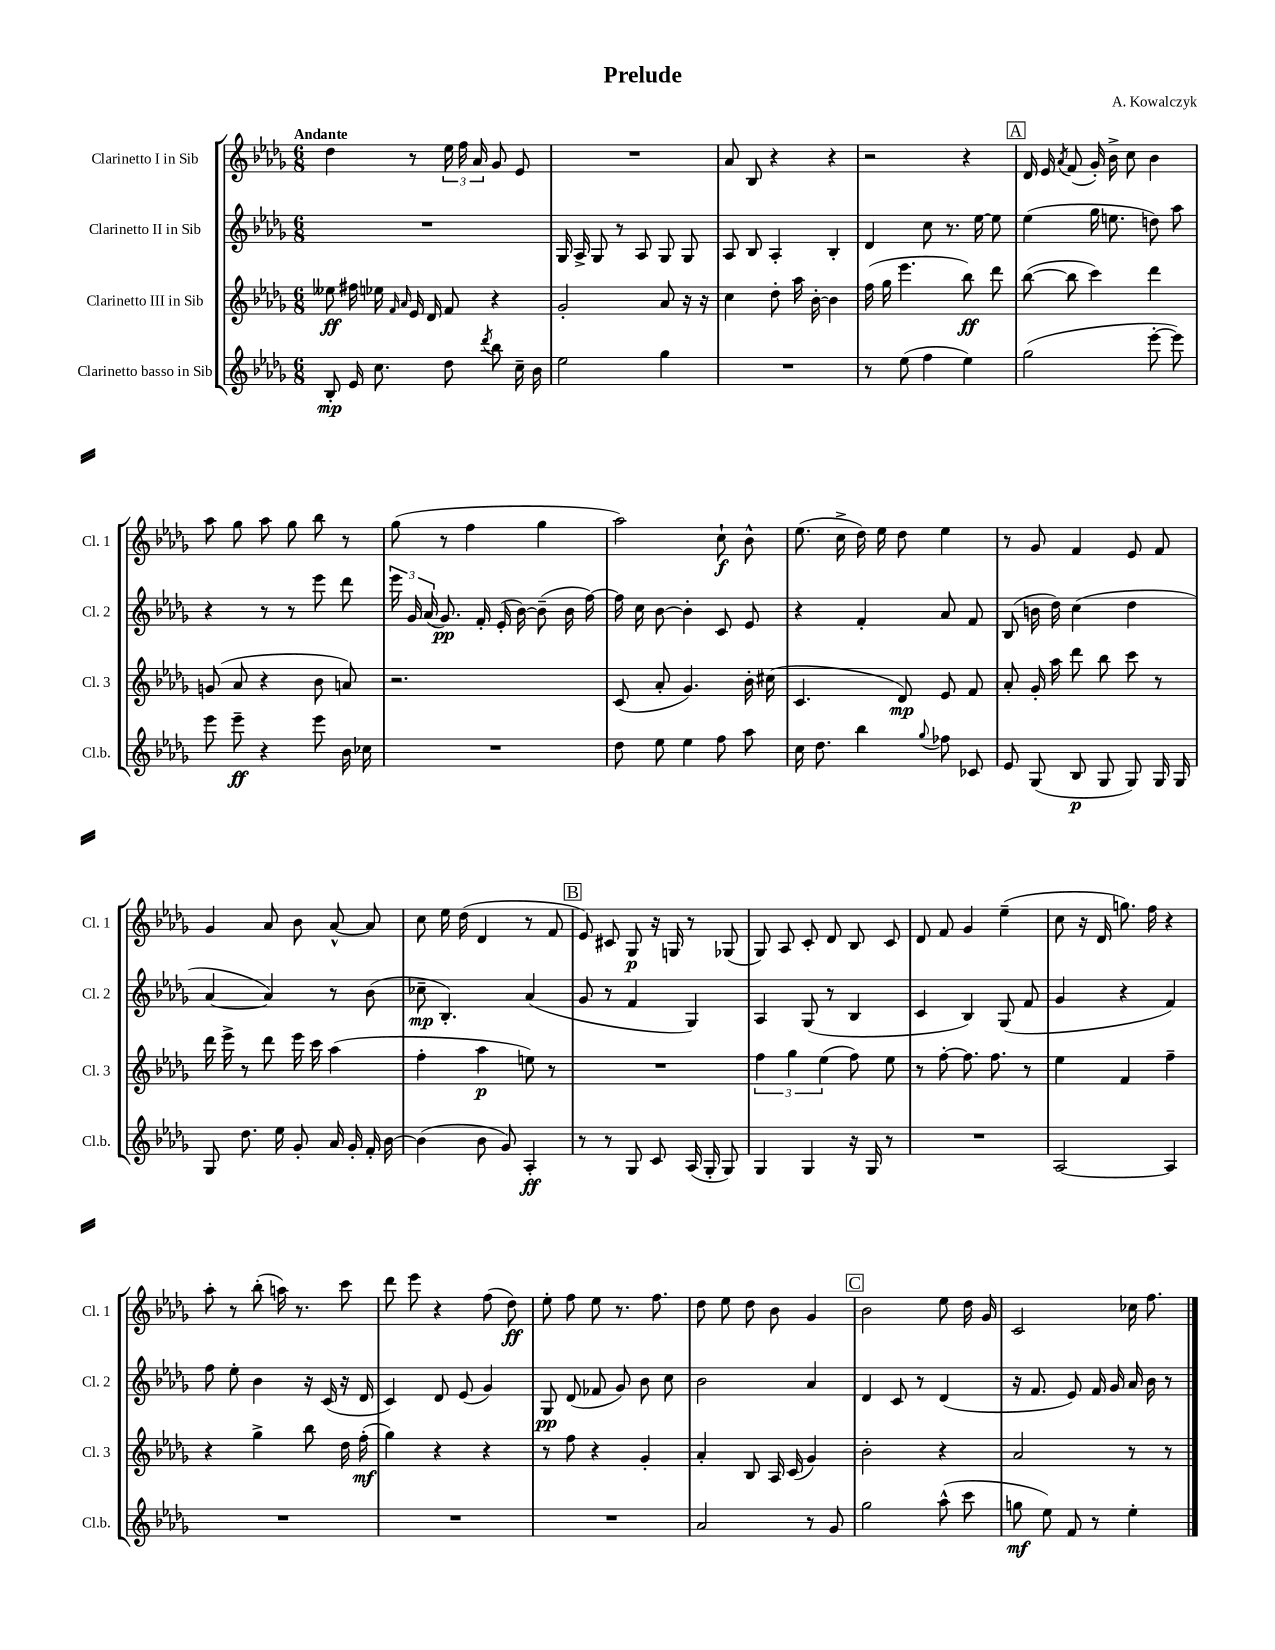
\header { title = "Prelude" composer = "A. Kowalczyk" }
<<
\new StaffGroup <<
\new Staff = "s0" \with { instrumentName = "Clarinetto I in Sib" shortInstrumentName = "Cl. 1" } {
    \clef treble \key des \major \numericTimeSignature \time 6/8 \tempo "Andante"
    \autoBeamOff des''4 r8 \tuplet 3/2 { ees''16 f''16 aes'16 } ges'8 ees'8 |
    R2. |
    aes'8 bes8 r4 r4 |
    r2 r4 |
    \mark \markup { \box "A" } des'16 ees'16 \acciaccatura { aes'8 } f'8( ges'16-.) bes'16-> c''8 bes'4 |
    aes''8 ges''8 aes''8 ges''8 bes''8 r8 |
    ges''8( r8 f''4 ges''4 |
    aes''2) c''8-!\f bes'8-^ |
    ees''8.( c''16-> des''16) ees''16 des''8 ees''4 |
    r8 ges'8 f'4 ees'8 f'8 |
    ges'4 aes'8 bes'8 aes'8~-^ aes'8 |
    c''8 ees''16 des''16( des'4 r8 f'8 |
    \mark \markup { \box "B" } ees'8) cis'8 ges8\p r16 g16 r8 ges8( |
    ges8) aes8 c'8-. des'8 bes8 c'8 |
    des'8 f'8 ges'4 ees''4--( |
    c''8 r16 des'16 g''8.) f''16 r4 |
    aes''8-. r8 bes''8-.( a''16) r8. c'''8 |
    des'''8 ees'''8 r4 f''8( des''8\ff) |
    ees''8-. f''8 ees''8 r8. f''8. |
    des''8 ees''8 des''8 bes'8 ges'4 |
    \mark \markup { \box "C" } bes'2 ees''8 des''16 ges'16 |
    c'2 ces''16 f''8. \bar "|." |
}
\new Staff = "s1" \with { instrumentName = "Clarinetto II in Sib" shortInstrumentName = "Cl. 2" } {
    \clef treble \key des \major \numericTimeSignature \time 6/8
    \autoBeamOff R2. |
    ges16 aes16-> ges8 r8 aes8 ges8 ges8 |
    aes8 bes8 aes4-. bes4-. |
    des'4 c''8 r8. ees''16~ ees''8 |
    \mark \markup { \box "A" } ees''4( ges''16 e''8. d''8) aes''8 |
    r4 r8 r8 ees'''8 des'''8 |
    \tuplet 3/2 { ees'''16 ges'16 aes'16( } ges'8.\pp) f'16-. ees'16-.( bes'16~) bes'8--( bes'16 f''16~) |
    f''16 c''16 bes'8~ bes'4-. c'8 ees'8 |
    r4 f'4-. aes'8 f'8 |
    bes8( b'16 des''16) c''4( des''4 |
    aes'4~ aes'4) r8 bes'8( |
    ces''8--\mp bes4.-.) aes'4( |
    \mark \markup { \box "B" } ges'8 r8 f'4 ges4) |
    aes4 ges8( r8 bes4 |
    c'4 bes4) ges8( f'8 |
    ges'4 r4 f'4) |
    f''8 ees''8-. bes'4 r16 c'16( r16 des'16 |
    c'4) des'8 ees'8( ges'4) |
    ges8\pp des'8( fes'8 ges'8) bes'8 c''8 |
    bes'2 aes'4 |
    \mark \markup { \box "C" } des'4 c'8 r8 des'4( |
    r16 f'8. ees'8) f'16 ges'16 aes'16 bes'16 r8 \bar "|." |
}
\new Staff = "s2" \with { instrumentName = "Clarinetto III in Sib" shortInstrumentName = "Cl. 3" } {
    \clef treble \key des \major \numericTimeSignature \time 6/8
    \autoBeamOff eeses''8\ff fis''16 ees''16 \grace { f'16 aes'16 } ees'16 des'16 f'8 r4 |
    ges'2-. aes'8 r16 r16 |
    c''4 des''8-. aes''16 bes'16~-. bes'4 |
    f''16( ges''16 ees'''4. bes''8\ff) des'''8 |
    \mark \markup { \box "A" } bes''8~( bes''8 c'''4) des'''4 |
    g'8( aes'8 r4 bes'8 a'8) |
    r2. |
    c'8( aes'8-. ges'4.) bes'16-. cis''16( |
    c'4. des'8\mp) ees'8 f'8 |
    aes'8-. ges'16-. aes''16 des'''8 bes''8 c'''8 r8 |
    des'''16 ees'''16-> r8 des'''8 ees'''16 c'''16 aes''4( |
    f''4-. aes''4\p e''8) r8 |
    \mark \markup { \box "B" } R2. |
    \tuplet 3/2 { f''4 ges''4 ees''4( } f''8) ees''8 |
    r8 f''8~-. f''8. f''8. r8 |
    ees''4 f'4 f''4-- |
    r4 ges''4-> bes''8 des''16 f''16-.\mf( |
    ges''4) r4 r4 |
    r8 f''8 r4 ges'4-. |
    aes'4-. bes8 aes16 c'16( ges'4) |
    \mark \markup { \box "C" } bes'2-. r4 |
    aes'2 r8 r8 \bar "|." |
}
\new Staff = "s3" \with { instrumentName = "Clarinetto basso in Sib" shortInstrumentName = "Cl.b." } {
    \clef treble \key des \major \numericTimeSignature \time 6/8
    \autoBeamOff bes8-.\mp ees'16 c''8. des''8 \acciaccatura { des'''8 } bes''8 c''16-- bes'16 |
    ees''2 ges''4 |
    R2. |
    r8 ees''8( f''4 ees''4) |
    \mark \markup { \box "A" } ges''2( ees'''8~-. ees'''8) |
    ees'''8 ees'''8--\ff r4 ees'''8 bes'16 ces''16 |
    R2. |
    des''8 ees''8 ees''4 f''8 aes''8 |
    c''16 des''8. bes''4 \appoggiatura { ges''8 } fes''8 ces'8 |
    ees'8 ges8( bes8\p ges8 ges8) ges16 ges16 |
    ges8 des''8. ees''16 ges'8-. aes'16 ges'16-. f'16-. bes'16~ |
    bes'4( bes'8 ges'8) aes4-.\ff |
    \mark \markup { \box "B" } r8 r8 ges8 c'8 aes16( ges16-. ges8) |
    ges4 ges4 r16 ges16 r8 |
    R2. |
    aes2~ aes4 |
    R2. |
    R2. |
    R2. |
    aes'2 r8 ges'8 |
    \mark \markup { \box "C" } ges''2 aes''8-^( c'''8 |
    g''8\mf ees''8) f'8 r8 ees''4-. \bar "|." |
}
>>
>>
\layout { \context { \Score \remove "Bar_number_engraver" } }
